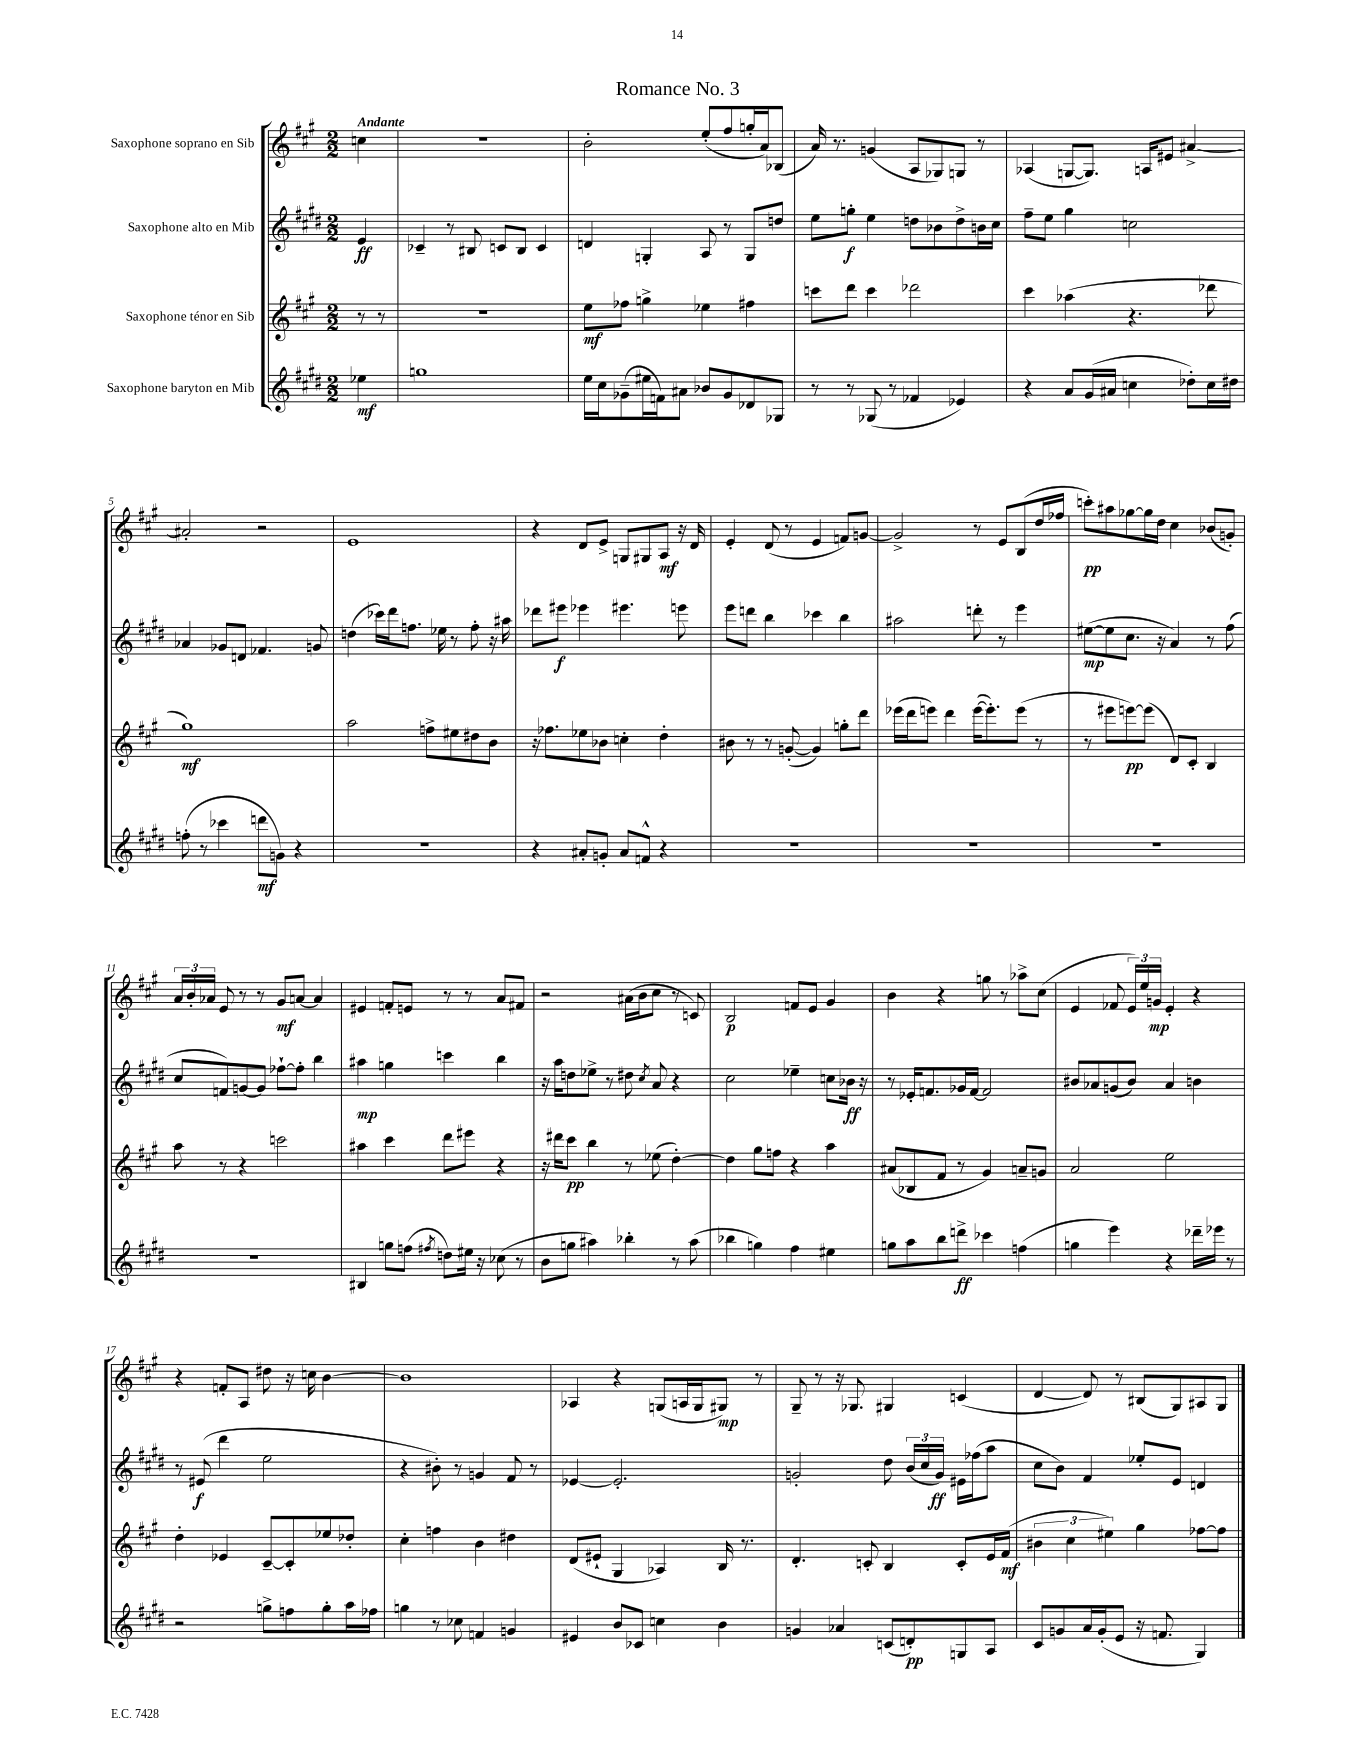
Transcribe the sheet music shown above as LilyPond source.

\header { title = "Romance No. 3" }
<<
\new StaffGroup <<
\new Staff = "s0" \with { instrumentName = "Saxophone soprano en Sib" } {
    \clef treble \key a \major \numericTimeSignature \time 2/2 \partial 4 \tempo "Andante"
    \autoBeamOff c''4 |
    r1 |
    b'2-. e''8[-.( fis''8 g''16-. a'16) bes8]( |
    a'16) r8. g'4( a8[ ges8) g8] r8 |
    aes4( g8[~ g8.]) a16[ eis'8] ais'4~-> |
    ais'2-. r2 |
    e'1 |
    r4 d'8[ e'8]-> g8[ gis8 a8]\mf r16 d'16 |
    e'4-. d'8( r8 e'4 f'8[) g'8]~ |
    g'2-> r8 e'8[ b8( d''16 fes''16] |
    c'''8[-.\pp) ais''8 ges''8~ ges''16 d''16] cis''4 bes'8[( g'8]-.) |
    \tuplet 3/2 { a'16[ b'16-. aes'16] } e'8 r8 r8 gis'8[\mf a'8]~ a'4 |
    eis'4 f'8[-. e'8] r8 r8 a'8[ fis'8] |
    r2 ais'16[( b'16 cis''8] r8 c'8) |
    b2\p f'8[ e'8] gis'4 |
    b'4 r4 g''8 r8 aes''8[-> cis''8]( |
    e'4 fes'8 \tuplet 3/2 { e'16[) e''16 g'16]\mp } e'4-. r4 |
    r4 f'8[-. a8] dis''8 r16 c''16 b'4~ |
    b'1 |
    aes4 r4 g8[( a16 g16 gis8]\mp) r8 |
    gis8-- r8 r16 ges8. gis4 c'4( |
    d'4~ d'8) r8 bis8[( gis8) ais8 gis8] \bar "|." |
}
\new Staff = "s1" \with { instrumentName = "Saxophone alto en Mib" } {
    \clef treble \key e \major \numericTimeSignature \time 2/2 \partial 4
    \autoBeamOff e'4\ff |
    ces'4-- r8 bis8 c'8[ bis8] c'4 |
    d'4 g4-. a8 r8 g8[ d''8] |
    e''8[ g''8]-.\f e''4 d''8[ bes'8 d''8-> b'16 cis''16] |
    fis''8[-- e''8] gis''4 c''2 |
    aes'4 ges'8[ d'8] fes'4. g'8 |
    d''4( ces'''16[) dis'''16 f''8.] ees''16 r8 f''8-. r16 ais''16 |
    des'''8[ eis'''8]\f ees'''4 eis'''4. e'''8 |
    e'''8[ d'''8] b''4 ces'''4 b''4 |
    ais''2 d'''8-. r8 e'''4 |
    eis''8[~\mp( eis''8 cis''8.] r16 a'4) r8 fis''8( |
    cis''8[ f'8) g'8~ g'8] fes''8[~-! fes''8]-. b''4 |
    ais''4\mp g''4 c'''4 b''4 |
    r16 a''16[ d''8 ees''8]-> r8 dis''8 \acciaccatura { cis''8 } a'8 r4 |
    cis''2 ees''4-- c''8[ bes'16]\ff r16 |
    r8 ees'16[-. f'8. ges'16 f'16]~ f'2 |
    bis'8[ aes'8 g'8( bis'8]) aes'4 b'4 |
    r8 eis'8\f( dis'''4 e''2 |
    r4 bis'8-.) r8 g'4 fis'8 r8 |
    ees'4~ ees'2.-. |
    g'2-. dis''8 \tuplet 3/2 { b'16[( cis''16 g'16]\ff) } eis'16[ fes''16( a''8] |
    cis''8[ b'8]) fis'4 ees''8[-. e'8] d'4 \bar "|." |
}
\new Staff = "s2" \with { instrumentName = "Saxophone ténor en Sib" } {
    \clef treble \key a \major \numericTimeSignature \time 2/2 \partial 4
    \autoBeamOff r8 r8 |
    R1 |
    e''8[\mf fes''8] g''4-> ees''4 fis''4 |
    c'''8[ d'''8] c'''4 des'''2 |
    cis'''4 aes''4( r4. des'''8 |
    gis''1\mf) |
    a''2 f''8[-> eis''8 dis''8 b'8] |
    r16 fes''8.[ ees''8 bes'8] c''4-. d''4-. |
    bis'8 r8 r8 g'8~-.( g'4) g''8[-. d'''8] |
    ees'''16[( d'''16 e'''8]) d'''4 e'''16[~( e'''8.-.) e'''8]( r8 |
    r8 eis'''8[ e'''8~\pp) e'''8]( d'8[) cis'8]-. b4 |
    a''8 r8 r4 c'''2 |
    ais''4 cis'''4 d'''8[ eis'''8] r4 |
    r16 dis'''16[ cis'''8]\pp b''4 r8 ees''8( d''4~-.) |
    d''4 gis''8[ f''8] r4 a''4 |
    ais'8[( bes8 fis'8] r8 gis'4) a'8[-- g'8] |
    a'2 e''2 |
    d''4-. ees'4 cis'8[~-- cis'8-. ees''8 des''8]-. |
    cis''4-. f''4 b'4 dis''4 |
    d'8[( eis'8]-! gis4 aes4) b16 r8. |
    d'4.-. c'8-. b4 c'8[-. e'16 fis'16]\mf( |
    \tuplet 3/2 { bis'4 cis''4 eis''4) } gis''4 fes''8[~ fes''8] \bar "|." |
}
\new Staff = "s3" \with { instrumentName = "Saxophone baryton en Mib" } {
    \clef treble \key e \major \numericTimeSignature \time 2/2 \partial 4
    \autoBeamOff ees''4\mf |
    g''1 |
    e''16[ cis''16 ges'8--( eis''16 f'16) ais'8] bes'8[ ges'8 des'8 ges8] |
    r8 r8 ges8( r8 fes'4 ees'4) |
    r4 a'8[ gis'16( ais'16] c''4 des''8[-.) c''16 dis''16] |
    f''8-.( r8 ces'''4 d'''8[\mf g'8]) r4 |
    R1 |
    r4 ais'8[-. g'8]-. ais'8[ f'8]-^ r4 |
    R1 |
    R1 |
    R1 |
    R1 |
    bis4 g''8[ f''8]( \acciaccatura { fis''8 } d''8[) eis''16] r16 ces''8( r8 |
    b'8[ g''8] ais''4) bes''4-. r8 ais''8( |
    bes''4 g''4) fis''4 eis''4 |
    g''8[ a''8 b''8 d'''8]->\ff ces'''4 f''4( |
    g''4 e'''4) r4 des'''16[-- ees'''16] r8 |
    r2 g''8[-> f''8 g''8-. a''16 fes''16] |
    g''4 r8 ces''8 f'4 g'4 |
    eis'4 b'8[ ces'8] c''4 b'4 |
    g'4 aes'4 c'8[( d'8-.\pp) g8 a8] |
    cis'8[ g'8 a'16 g'16-.( e'8] r16 f'8. gis4) \bar "|." |
}
>>
>>
